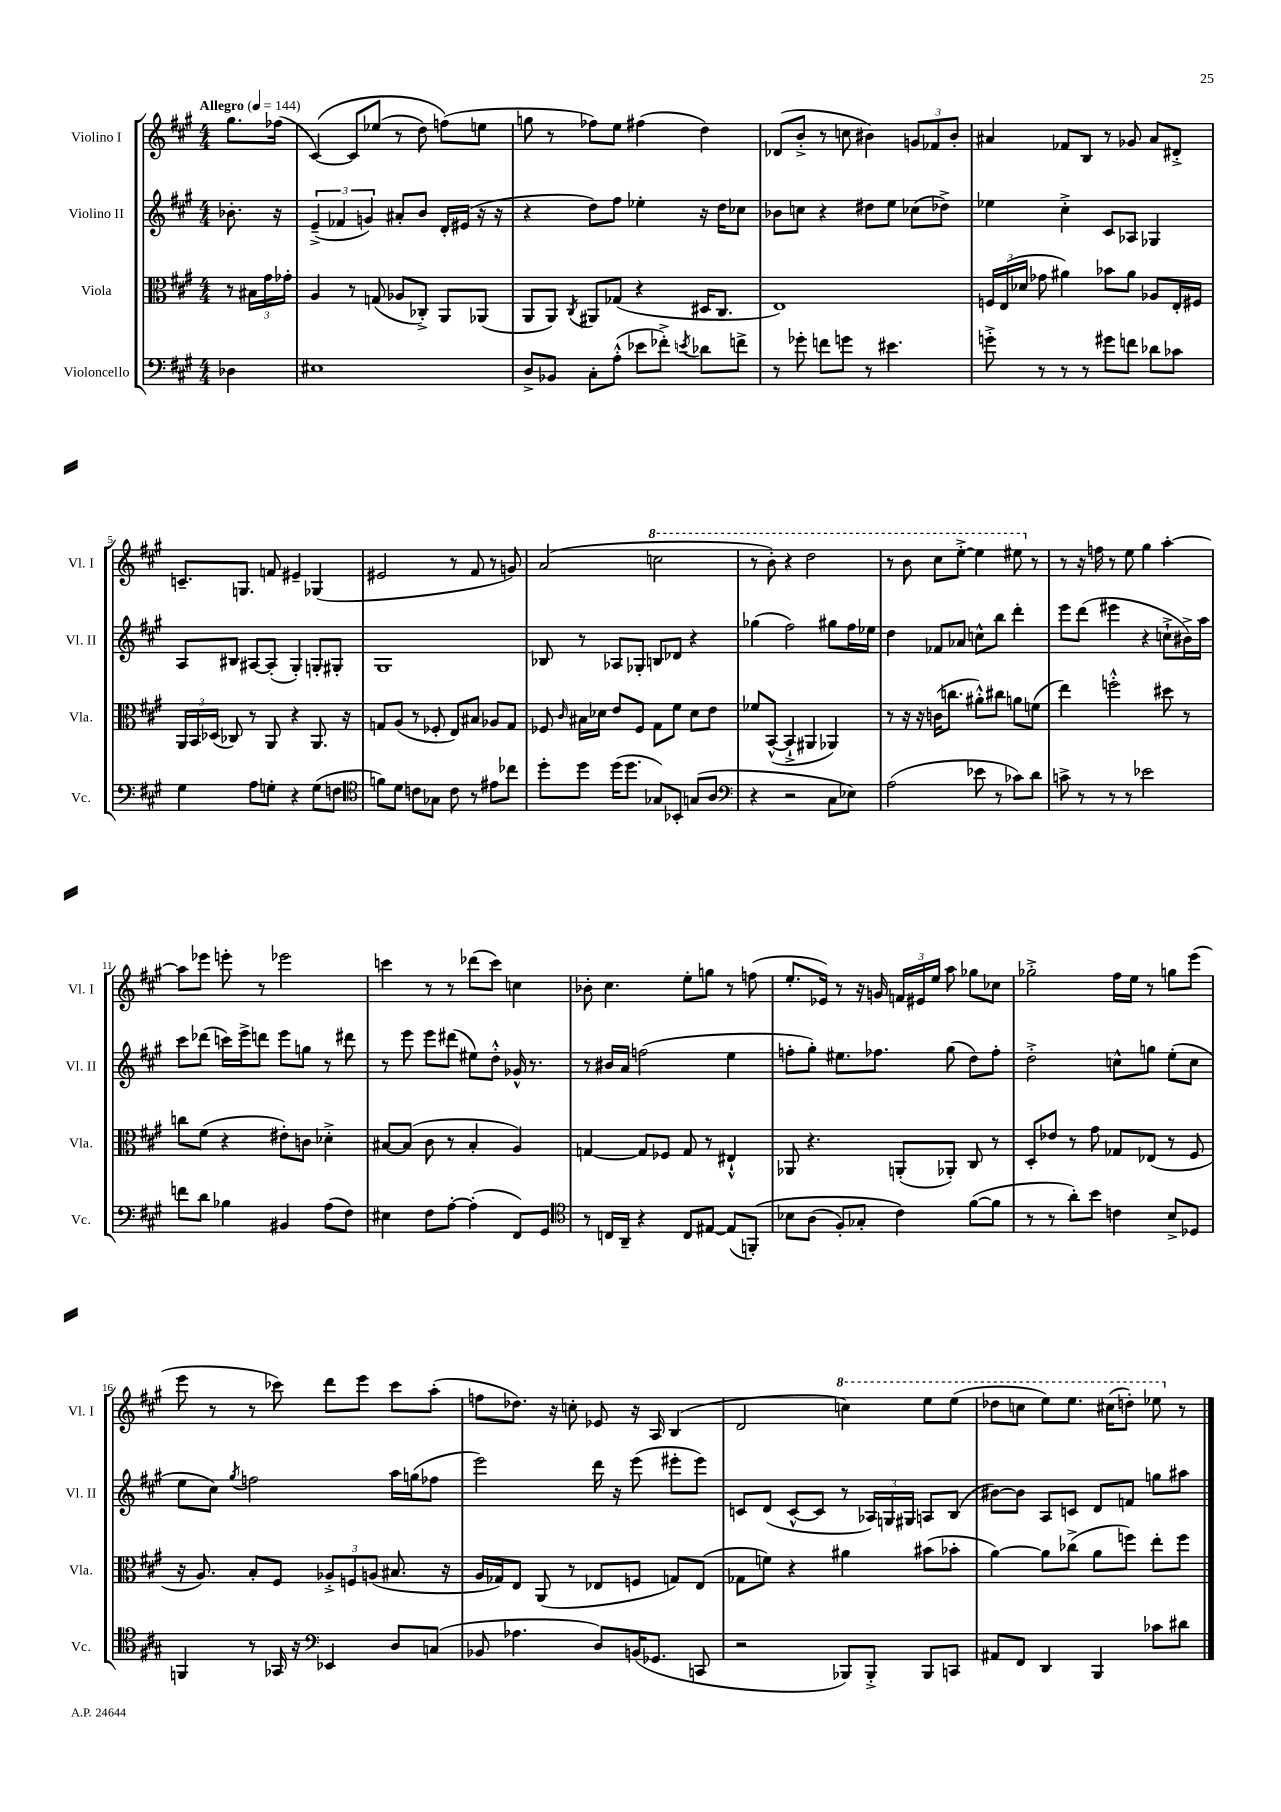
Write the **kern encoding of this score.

**kern	**kern	**kern	**kern
*part4	*part3	*part2	*part1
*staff4	*staff3	*staff2	*staff1
*I"Violoncello	*I"Viola	*I"Violino II	*I"Violino I
*I'Vc.	*I'Vla.	*I'Vl. II	*I'Vl. I
*clefF4	*clefC3	*clefG2	*clefG2
*k[f#c#g#]	*k[f#c#g#]	*k[f#c#g#]	*k[f#c#g#]
*M4/4	*M4/4	*M4/4	*M4/4
*MM144	*MM144	*MM144	*MM144
=	=	=	=
!	!	!	!LO:TX:a:B:t=Allegro
4D-X\	8r	8.b-X'\	8.gg#\L
.	24B#X\LL	.	.
.	24g#\	.	.
.	.	16r	(16ff-X\Jk
.	24g-X'\JJ	.	.
=1	=1	=1	=1
1E#X	4A/	(6e~^/	([4c#/)
.	.	6f-X/	.
.	8r	.	8c#/L]
.	.	6gn/)	.
.	(8Gn/	.	(8ee-X/J
.	8A-X/L	8a#X'/L	8r
.	8C-X'^/J)	8b/J	8dd\)
.	8AA/L	16d'/LL	(8ffn\L)
.	.	(16e#X/JJ	.
.	(8AA-X/J	16r	8een\J
.	.	16r	.
=2	=2	=2	=2
8D^/L	8AA/L	4r	8ggn\
8BB-X/J	8AA/J)	.	8r
.	8qC#/	.	.
8C#'\L	8AA#X/L	8dd\L)	8ff-X\L)
(8A'^^\J	(8G-X/J	8ff#\J	8ee\J
8e-X\L	4r	4ee-X'\	(4ff#X\
8f-X'^\J)	.	.	.
8qen/	.	.	.
8d-X\L	16D#X/KL	16r	4dd\)
.	8.C#/J	16dd\KL	.
8fn^\J	.	8cc-X\J	.
=3	=3	=3	=3
8r	1E)	8b-X\L	(8d-X/L
8g-X'\	.	8ccn\J	8b'^/J
8fn\L	.	4r	8r
8gn\J	.	.	8ccn\
8r	.	8dd#X\L	4b#X\)
4.e#X\	.	8ee\J	.
.	.	(8cc-X\L	12gn/L
.	.	.	12f-X/
.	.	8dd-X^\J)	.
.	.	.	12b#'/J
=4	=4	=4	=4
8gn'^\	24Fn/LL	4ee-X\	4a#X/
.	(24E/	.	.
.	24d-X/JJ	.	.
8r	8g-X\	.	.
8r	4a#X\)	4cc#'^\	8f-X/L
8r	.	.	8B/J
8g#X\L	8b-X\L	8c#/L	8r
8fn\J	8a#\J	8A-X/J	8g-X/
8d-X\L	8A-X/L	4G-X/	8a#/L
8c-X\J	16E'/L	.	8d#X'^/J
.	16F#X/JJ	.	.
!!LO:LB:g=z
=5	=5	=5	=5
4G#\	24AA/LL	8A/L	8.cn~/L
.	24BB/	.	.
.	(24D-X/JJ	.	.
.	8C-X/)	8B#X/J	.
.	.	.	8.Gn/J
8A\L	8r	[8A#X/L	.
8Gn'\J	8AA/	(8A#'/J]	8fn/
4r	4r	4G#'/)	4e#X~/
(8G\L	8.AA/	8Gn'/L	(4G-X/
8Fn\J	.	8G#X'/J	.
.	16r	.	.
=6	=6	=6	=6
*clefC4	*	*	*
8fn\L)	8Gn/L	1G#	2e#X/
8d\J	(8A/J	.	.
8cn\L	8r	.	.
8G-X\J	8F-X'/	.	.
8c\	8E/L)	.	8r
8r	8B#X/J	.	8f#/
8e#X\L	8A-X/L	.	8r
8cc-X\J	8G/J	.	8gn/)
=7	=7	=7	=7
8dd'\L	8F-X/	8B-X/	(2a/
.	16qqc#/	.	.
8dd\J	16B#X\LL	8r	.
.	16d-X\JJ	.	.
(16dd\KL	8e/L	8A-X/L	.
8.dd\J	.	.	.
.	8F-/J	8G-X'/J	.
*	*	*	*8va
8G-X/L)	8G#\L	8Bn/L	2cccn\
8BB-X'/J	8f#\J	8d-X/J	.
(8Gn/L	8d-\L	4r	.
8A/J	8e\J	.	.
=8	=8	=8	=8
*clefF4	*	*	*
4r	8f-X/L	(4gg-X\	8r
.	([8BB^^/J	.	8bb'\)
2r	4BB`^/]	2ff#\)	4r
.	4AA#X/	.	2ddd\
8C#\L	4AA-X/)	8gg#X\L	.
8E-X\J)	.	16ff#\L	.
.	.	16ee-X\JJ	.
=9	=9	=9	=9
(2A\	8r	4dd\	8r
.	16r	.	8bb\
.	16r	.	.
.	(16cn\KL	8f-X/L	8ccc#\L
.	8.ccn\J	.	.
.	.	8a-X/J	[8eee'^\J
8e-X\	8a#X'^^\L)	8ccn^^\L	4eee\]
8r	8cc#X\J	8bb\J	.
8c-X\L)	8an\L	4ddd'\	8eee#X\
*	*	*	*X8va
8d\J	(8fn\J	.	8r
=10	=10	=10	=10
8cn^\	4ee\)	8eee\L	8r
8r	.	(8ddd\J	16r
.	.	.	16ffn\
8r	2ffn'^^\	4eee#X\	8r
8r	.	.	8ee\
2e-X\	.	4r	4gg#\
.	8dd#X\	8ccn`^\L	[4aa'\
.	8r	16b#X^\L)	.
.	.	16aa\JJ	.
!!LO:LB:g=z
=11	=11	=11	=11
8fn\L	8ccn\L	8ccc#\L	8aa\L]
8d\J	(8f#\J	(8ddd-X\J	8eee-X\J
4B-X\	4r	16cccn\LL)	8eeen'\
.	.	16eee^\J	.
.	.	8dddn\J	8r
4BB#X/	8e#X'\L)	8eee\L	2eee-X\
.	8cn\J	8ggn\J	.
(8A\L	4d-X'^\	8r	.
8F#\J)	.	8ddd#X\	.
=12	=12	=12	=12
4E#X\	[8B#X/L	8r	4cccn\
.	(8B#/J]	8eee\	.
8F#\L	8c#\	8eee\L	8r
[8A'\J	8r	(8ddd#X\J	8r
(4A'\]	4B#'/	8ee#X\L)	(8ddd-X\L
.	.	8dd'^^\J	8ccc\J)
8FF#/L)	4A/)	16g-X^^/	4ccn\
.	.	8.r	.
8GG#/J	.	.	.
=13	=13	=13	=13
*clefC4	*	*	*
8r	[4Gn/	8r	8b-X'\
16Cn/LL	.	16b#X/LL	4.cc#\
16AA~/JJ	.	16a/JJ	.
4r	8G/L]	(2ffn\	.
.	8F-X/J	.	.
8C/L	8G/	.	8ee'\L
[8E#X/J	8r	.	8ggn\J
(8E#/L]	4E#X`^^/	4ee\	8r
(8FFn'/J)	.	.	(8ffn\
=14	=14	=14	=14
8B-X\L	8AA-X/	8ffn'\L	8.ee'/L
(8A\J	4.r	8gg#'\J)	.
.	.	.	16e-X/Jk)
8F#'/L)	.	8.ee#X\L	8r
8G-X'/J	.	.	16r
.	.	8.ff-X\J	16gn/
4c#\)	(8AAn'/L	.	24fn/LL
.	.	.	24e#X/
.	.	.	24ee/JJ
.	8AA-X'/J)	(8gg#\	8aa\
([8f#\L	8C#/	8dd\L)	8gg-X\L
8f#\J]	8r	8ff-'\J	8cc-X\J
=15	=15	=15	=15
8r	8D'/L	2dd'^\	2gg-X'^\
8r	8e-X/J	.	.
8a'\L)	8r	.	.
8b\J	8g#\	.	.
4cn\	8G-X/L	8ccn^^\L	16ff#\LL
.	.	.	16ee\JJ
.	(8E-X/J	8ggn\J	8r
8B^/L	8r	(8ee'\L	8ggn\L
8D-X/J	8F#/	8cc\J	(8eee\J
!!LO:LB:g=z
=16	=16	=16	=16
4FFn/	16r	8ee\L	8eee\
.	8.A/)	.	.
.	.	8cc#\J)	8r
.	.	8qgg#/	.
8r	8B'/L	2ffn\	8r
16GG-X/	8F#/J	.	8ccc-X\)
16r	.	.	.
*clefF4	*	*	*
4EE-X/	12A-X'^/L	.	8ddd\L
.	12Fn/	.	.
.	.	.	8eee\J
.	(12An/J	.	.
8D/L	8.B#X/	16aa\LL	8ccc-\L
.	.	(16ggn\J	.
(8Cn/J	.	8ff-X\J	(8aa'\J
.	16r	.	.
=17	=17	=17	=17
8BB-X/	16A/LL	2eee\)	8ffn\L
.	16G-X/J)	.	.
4.A-X\	8E/J	.	8.dd-X\J)
.	(8AA/	.	.
.	.	.	16r
.	8r	.	8ccn'\
8D/L)	8E-X/L	16ddd\	8e-X/
.	.	16r	.
(16BBn/K	8Fn/J	(8eee\	16r
8.GG-X/J	.	.	16A/
.	8Gn/L)	8eee#X'\L	(4B/
8CCn/	(8E-/J	8eee#\J)	.
=18	=18	=18	=18
2r	8G-X\L	8cn/L	2d/
.	8fn\J)	(8d/J	.
.	4r	[8c^^/L	.
.	.	8c/J]	.
*	*	*	*8va
8BBB-X/L)	4a#X\	8r	4cccn\)
8BBB-'^/J	.	24A-X/LL)	.
.	.	24Gn/	.
.	.	24G#X/JJ	.
8BBB-/L	(8b#X\L	8An/L	8eee\L
8CCn/J	8b-X'\J	(8B/J	(8eee\J
=19	=19	=19	=19
8AA#X/L	[4a\)	[8b#X\L)	8ddd-X\L
8FF#/J	.	8b#\J]	8cccn\J
4DD/	8a\L]	8A/L	8eee\L)
.	(8cc-X^\J	8cn/J	8.eee\J
4BBB/	8a\L	8d/L	.
.	.	.	(16ccc#X\KL
.	8ffn\J)	8fn/J	8dddn'\J)
8c-X\L	8ee'\L	8ggn\L	8eee-X\
*	*	*	*X8va
8d#X\J	8ff\J	8aa#X\J	8r
==	==	==	==
*-	*-	*-	*-
